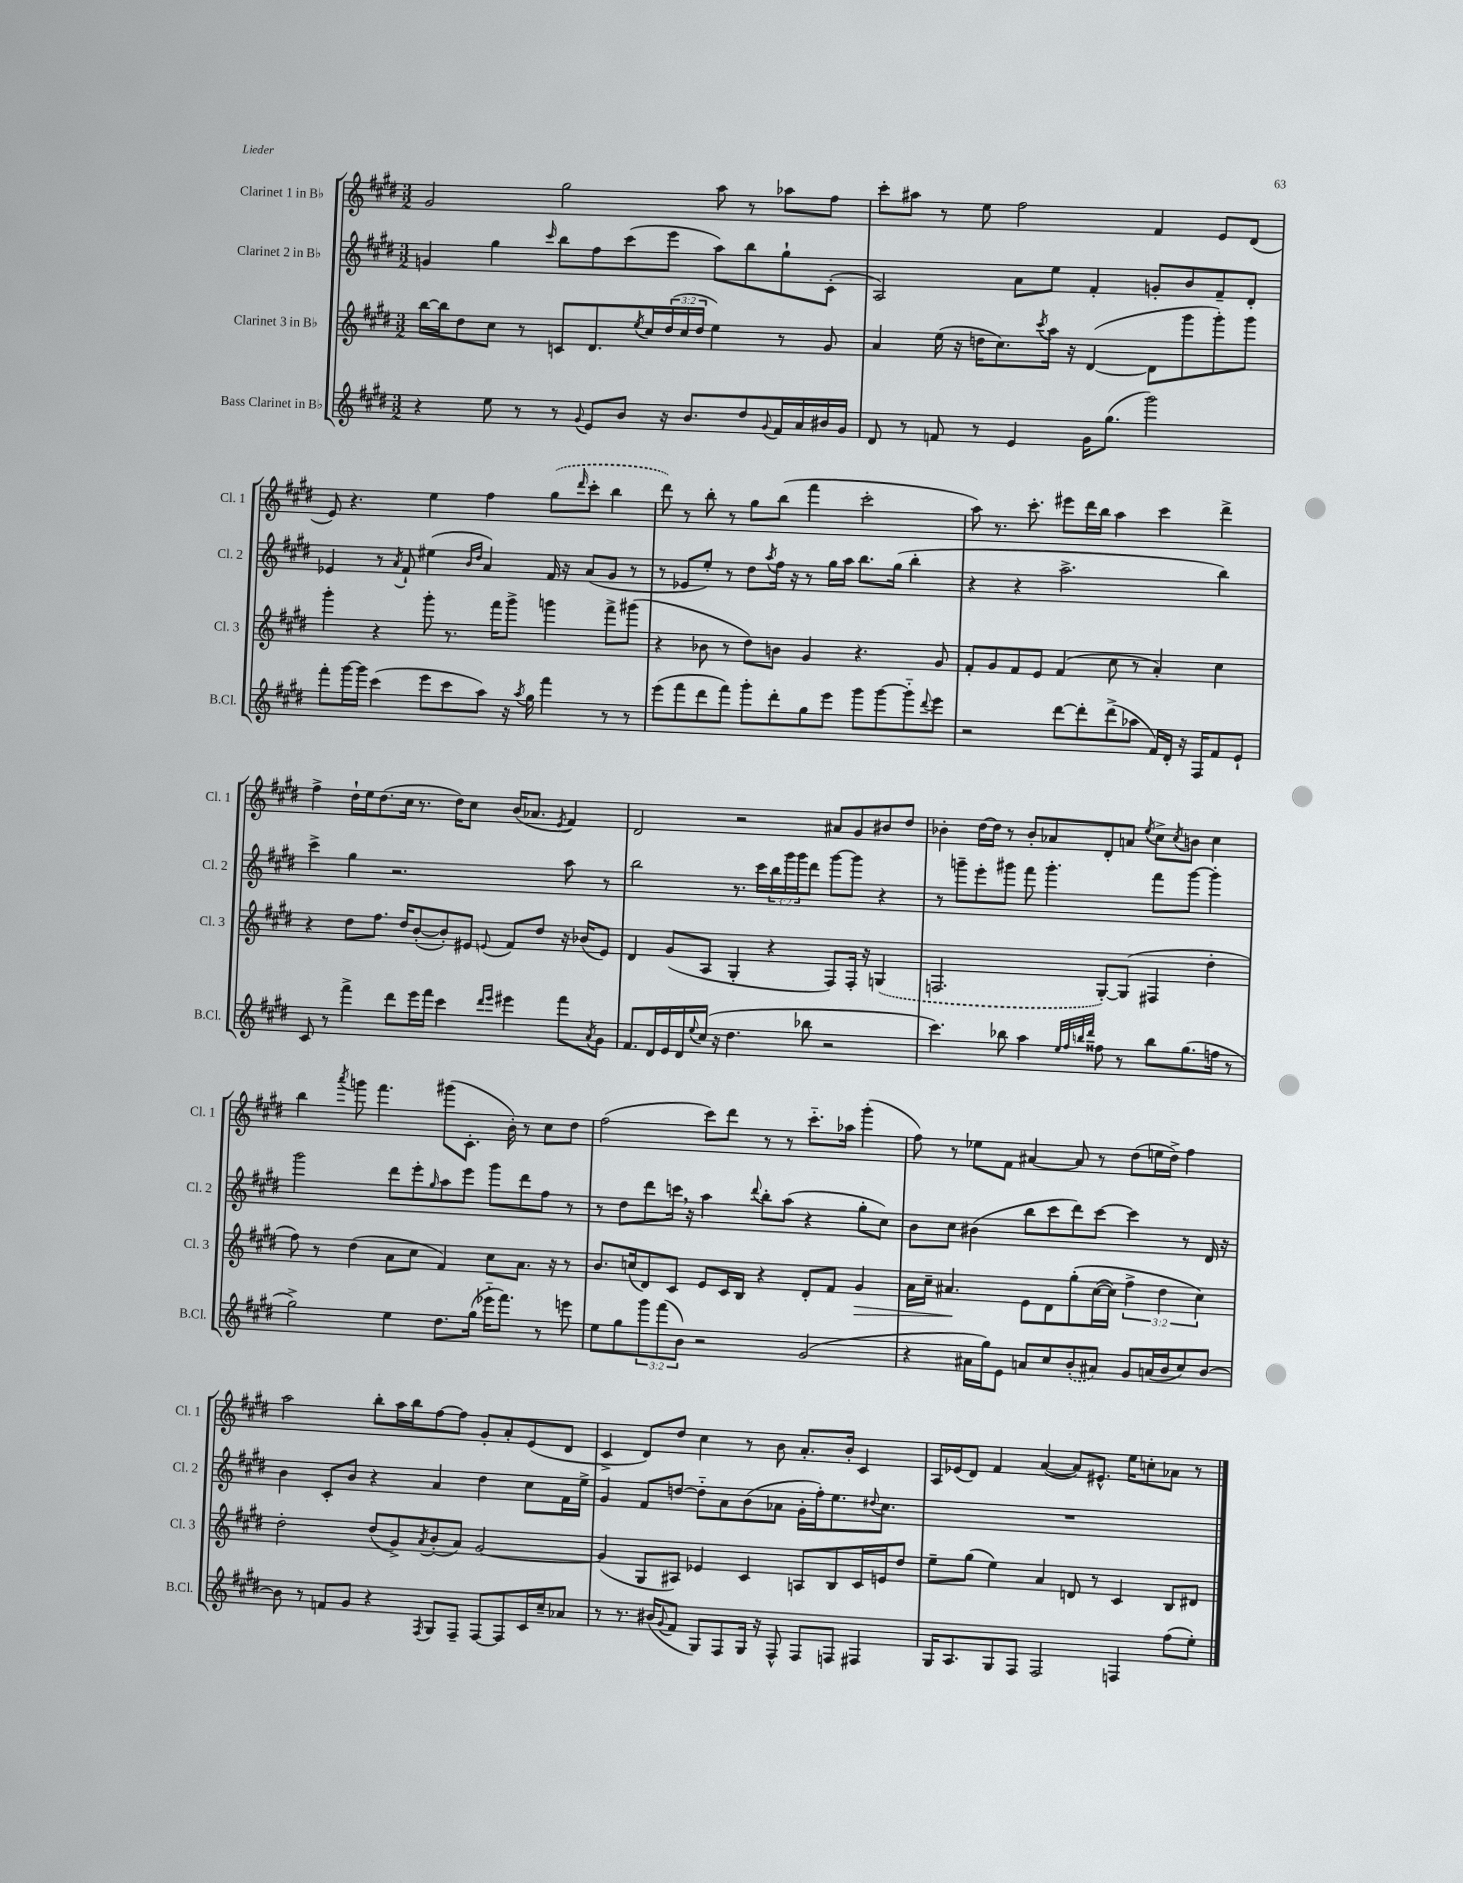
<<
\new StaffGroup <<
\new Staff = "s0" \with { instrumentName = "Clarinet 1 in Bb" shortInstrumentName = "Cl. 1" } {
    \clef treble \key e \major \numericTimeSignature \time 3/2
    gis'2 gis''2 a''8 r8 aes''8 fis''8 |
    cis'''8-. ais''8 r8 e''8 fis''2 fis'4 e'8 dis'8( |
    e'8) r4. e''4 fis''4 \once \slurDashed gis''8( \grace { dis'''16 } cis'''8-. b''4 |
    dis'''8) r8 b''8-. r8 gis''8 b''8( fis'''4 cis'''2-. |
    a''8) r8. cis'''8.-. eis'''8 dis'''16 b''16 a''4 cis'''4 dis'''4-> |
    fis''4-> dis''16-! e''16 dis''8.( cis''16 r8. dis''16) cis''8 b'16( aes'8. \acciaccatura { e'8 } fis'4) |
    dis'2 r2 ais'8 gis'8 bis'8 dis''8 |
    bes'4-. dis''16~ dis''16 r8 bes'8-. aes'8 dis'8-. a'8 \acciaccatura { e''8 } cis''8-> \acciaccatura { cis''8 } b'8 cis''4 |
    b''4 \acciaccatura { a'''8 } g'''8 fis'''4. gis'''8( cis'8.-. b'16-.) r8 cis''8 dis''8 |
    fis''2( cis'''8) dis'''8 r8 r8 cis'''8.-_ aes''16 gis'''4-.( |
    fis''8) r8 ees''8 fis'8 ais'4~ ais'8 r8 dis''8( e''16 dis''16->) fis''4 |
    a''2 b''8-. a''16 b''16 fis''8~ fis''8 gis'8-. a'8-. e'8( dis'8 |
    cis'4-> dis'8) dis''8 cis''4 r8 b'8 a'8.-. b'16-. cis'4 |
    a16 ees'16( dis'8) fis'4 a'4~( a'8) eis'8.-^ e''16 c''8-. aes'8 r8 \bar "|." |
}
\new Staff = "s1" \with { instrumentName = "Clarinet 2 in Bb" shortInstrumentName = "Cl. 2" } {
    \clef treble \key e \major \numericTimeSignature \time 3/2 \override Staff.TupletNumber.text = #tuplet-number::calc-fraction-text
    g'4 gis''4 \grace { cis'''16 } b''8 fis''8 cis'''8( e'''8 a''8) b''8 gis''8-! cis'8-.( |
    a2) a'8 e''8 fis'4-. g'8-. b'8 fis'8-- dis'8-. |
    ees'4 r8 \acciaccatura { a'8 } fis'8-! eis''4( \grace { b'16 dis''16 } a'4) fis'16 r16 a'8( gis'8 r8 |
    r8 ees'8 e''8-.) r8 dis''8 \acciaccatura { a''8 } fis''16 r16 r8 gis''16 a''16 b''8. gis''16( b''4-. |
    r4 r4 a''2.-> b''4) |
    cis'''4-> gis''4 r2. a''8 r8 |
    b''2 r8. cis'''16 \tuplet 3/2 { b''16 gis'''16 gis'''16 } dis'''8 gis'''8~ gis'''8 r4 |
    r8 g'''8-- e'''8-. gis'''8 fis'''8 gis'''4.-. fis'''8 gis'''8~ gis'''4-. |
    gis'''2 dis'''8 e'''8-. \grace { gis''16 } a''8 e'''8 gis'''8 dis'''8 fis''8 r8 |
    r8 dis''8 dis'''8 c'''16 \breathe r16 a''4 \appoggiatura { dis'''8 } b''8-. a''8( r4 gis''8-. cis''8) |
    b'8 cis''8 bis'4( b''8 cis'''8 dis'''8) cis'''8~ cis'''4 r8 dis'16 r16 |
    b'4 cis'8-. b'8 r4 a'4 dis''4 cis''8 fis'16 e''16-> |
    gis'4 fis'8 d''8~ d''8-_ a'8 b'8( aes'8 gis'16-. fis''16-.) e''8. \appoggiatura { dis''8 } cis''8. |
    R1. \bar "|." |
}
\new Staff = "s2" \with { instrumentName = "Clarinet 3 in Bb" shortInstrumentName = "Cl. 3" } {
    \clef treble \key e \major \numericTimeSignature \time 3/2 \override Staff.TupletNumber.text = #tuplet-number::calc-fraction-text
    b''16~ b''16 dis''8 cis''8 r8 c'8 dis'8. \acciaccatura { e''8 } cis''16 \tuplet 3/2 { dis''16( cis''16 dis''16 } e''4) r8 gis'8 |
    a'4 e''16( r16 d''16 cis''8.) \acciaccatura { cis'''8 } a''16 r16 dis'4~( dis'8 gis'''8 gis'''8-.) gis'''8 |
    gis'''4-. r4 gis'''8-. r8. fis'''16 gis'''8-> g'''4 fis'''8-> gis'''8( |
    r4 bes'8 r8 dis''8) b'8 gis'4 r4. gis'8 |
    fis'8-. gis'8 fis'8 e'8 fis'4( cis''8 r8 a'4-.) cis''4 |
    r4 dis''8 fis''8. dis''16 b'8~-.( b'8-.) eis'8 \appoggiatura { e'8 } fis'8 dis''8 r16 bes'16( e'8) |
    dis'4 gis'8( a8 gis4-. r4 fis8) fis16-. r16 \once \slurDashed g4( |
    f2. gis8~-.) gis8( fis4 dis''4-. |
    fis''8) r8 dis''4( a'8 cis''8 fis'4) cis''8 a'8. r16 r8 |
    b'8. c''16( dis'8) cis'8 e'8 cis'16 b16 r4 dis'8-. fis'8 gis'4\> |
    a'16 cis''16-- ais'4.\! e'8 dis'8 gis''8-.\( cis''16~( cis''16) \tuplet 3/2 { fis''4-> dis''4 cis''4\) } |
    dis''2-. dis''8( gis'8->) \acciaccatura { a'8 } b'8-.( a'8) gis'2~ |
    gis'4( gis8 ais8) ees'4 cis'4 a8 b8 cis'16 e'16 dis''8 |
    e''8-- gis''8( e''4) a'4 d'8 r8 cis'4 b8 dis'8 \bar "|." |
}
\new Staff = "s3" \with { instrumentName = "Bass Clarinet in Bb" shortInstrumentName = "B.Cl." } {
    \clef treble \key e \major \numericTimeSignature \time 3/2 \override Staff.TupletNumber.text = #tuplet-number::calc-fraction-text
    r4 e''8 r8 r8 \appoggiatura { gis'8 } e'8 b'8 r16 b'8. dis''8 \appoggiatura { gis'8 } fis'16 a'16 bis'16 gis'16 |
    dis'8 r8 f'8 r8 e'4 gis'16 gis''8.( gis'''2) |
    fis'''8-. gis'''16~ gis'''16 cis'''4( e'''8 cis'''8 a''8) r16 \acciaccatura { a''8 } gis''16 fis'''4 r8 r8 |
    e'''8( fis'''8 dis'''8 fis'''8) gis'''8-. dis'''8-. gis''8 e'''8 gis'''8 gis'''8~ gis'''8-_ \appoggiatura { dis'''8 } e'''8 |
    r2 dis'''8~ dis'''8-. dis'''8->( aes''8 fis'16) dis'16-. r16 fis16 fis'8 e'8-! |
    cis'8 r8 fis'''4-> dis'''8 e'''16 fis'''16 cis'''4 \grace { dis'''16 e'''16 } eis'''4 fis'''8 \acciaccatura { a'8 } gis'8 |
    fis'8. dis'16 e'16 dis'16 \appoggiatura { e''8 } cis''16( r16 dis''4. bes''8 r2 |
    cis'''4.) bes''8 a''4 \grace { e''32 fis''32 b''32 dis'''32 } fisis''8 r8 b''8 gis''8.( f''16 r8 |
    gis''2->) e''4 dis''8. gis''16( ees'''16-_ fis'''8.) r8 e'''8 |
    e''8 gis''8 \tuplet 3/2 { gis'''8 fis'''8( b'8) } r2 gis'2( |
    r4 ais'16 gis''16) e'8 a'8 cis''8 \once \slurDashed b'8-.( ais'8) gis'8 a'16( b'16 cis''8) b'8~ |
    b'8 r8 f'8 gis'8 r4 \acciaccatura { fis8 } gis8 fis8-- fis8~ fis8 cis'16 cis''16-- aes'8 |
    r8 r8. bis'16( \appoggiatura { gis'8 } fis'8 gis8) fis8 gis16 r16 fis8-^ fis8 f8 fis4 |
    gis16 a8. gis8 fis8 fis2 f4 fis''8( e''8-.) \bar "|." |
}
>>
>>
\layout { \context { \Score \remove "Bar_number_engraver" } }
